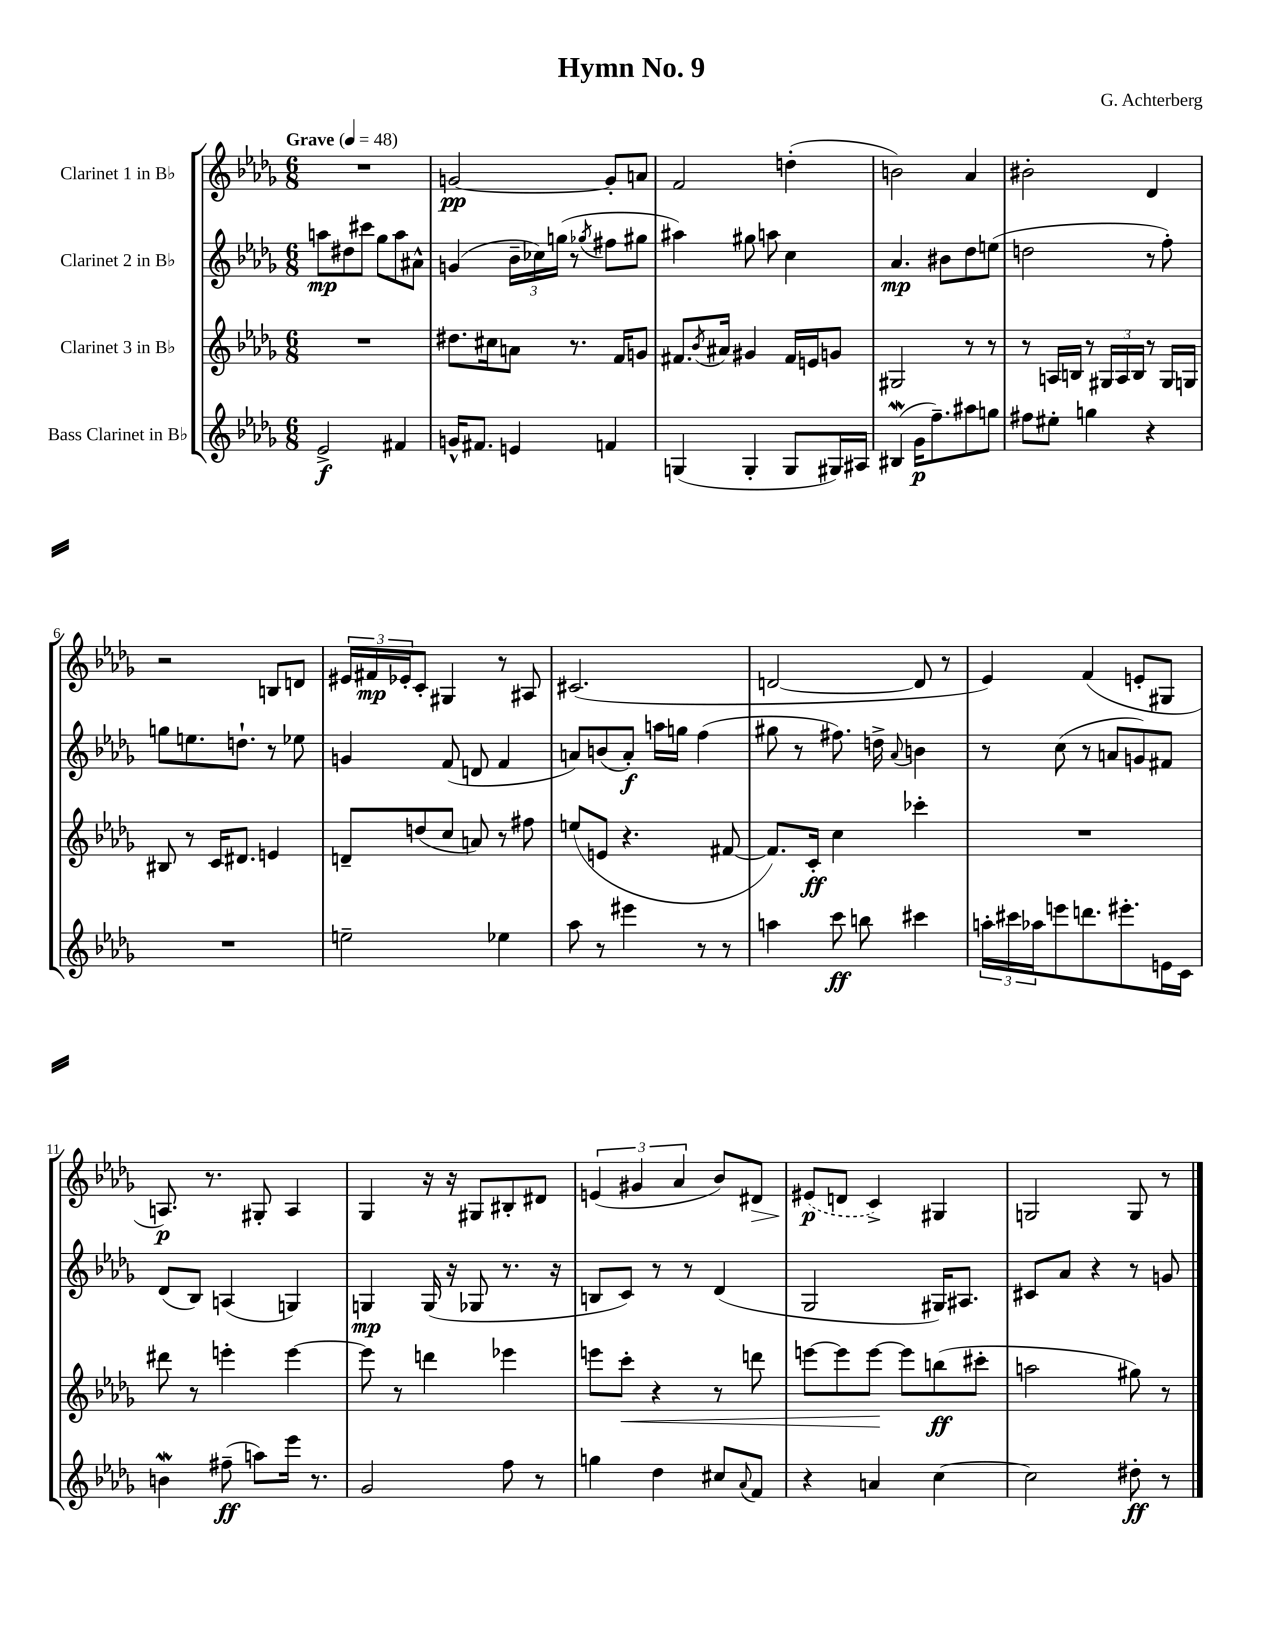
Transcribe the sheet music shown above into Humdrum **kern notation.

**kern	**kern	**kern	**kern
*staff4	*staff3	*staff2	*staff1
*clefG2	*clefG2	*clefG2	*clefG2
*k[b-e-a-d-g-]	*k[b-e-a-d-g-]	*k[b-e-a-d-g-]	*k[b-e-a-d-g-]
*M6/8	*M6/8	*M6/8	*M6/8
*MM48	*MM48	*MM48	*MM48
2e-^	2.r	8aa	2.r
.	.	8dd#	.
.	.	8ccc#	.
.	.	8gg-	.
4f#	.	8aa	.
.	.	8a#^^	.
=	=	=	=
16g^^	8.dd#	(4g	[2g
8.f#	.	.	.
.	16cc#	.	.
4e	8a	24b-~	.
.	.	24cc-)	.
.	.	(24gg	.
.	8.r	8r	.
.	.	8qgg-	.
4f	.	8ff#	8g']
.	16f	.	.
.	8g	8gg#	8a
=	=	=	=
(4G	8.f#	4aa#)	2f
.	8qb-	.	.
.	16a#	.	.
4G'	4g#	8gg#	.
.	.	8aa	.
8G	16f#	4cc	(4dd'
.	16e	.	.
16G#)	8g	.	.
16A#	.	.	.
=	=	=	=
(4B#	2G#	4.a-	2b)
16g-	.	.	.
8.ff~)	.	.	.
.	.	8b#	.
8aa#	8r	8dd-	4a-
8gg	8r	(8ee	.
=	=	=	=
8ff#	8r	2dd	2b#'
8ee#'	16A	.	.
.	16B	.	.
4gg	8r	.	.
.	24G#	.	.
.	24A	.	.
.	24B	.	.
4r	8r	8r	4d-
.	16G#	8ff')	.
.	16G	.	.
=	=	=	=
2.r	8B#	8gg	2r
.	8r	8.ee	.
.	16c	.	.
.	8.d#	8.dd`	.
.	4e	8r	8B
.	.	8ee-	8d
=	=	=	=
2ee~	8d~	4g	24e#
.	.	.	24f#
.	.	.	24e-'
.	(8dd	.	8c'
.	8cc	(8f	4G#
.	8a)	8d	.
4ee-	8r	4f	8r
.	8ff#	.	8A#
=	=	=	=
8aa-	(8ee	8a)	(2.c#
8r	8e	(8b	.
4eee#	4.r	8a')	.
.	.	16aa	.
.	.	16gg	.
8r	.	(4ff	.
8r	[8f#	.	.
=	=	=	=
4aa	8.f#])	8gg#	[2d
.	.	8r	.
.	16c'	.	.
8ccc	4cc	8.ff#)	.
8bb	.	.	.
.	.	16dd^	.
.	.	8qqa-	.
4ccc#	4ccc-'	4b	8d]
.	.	.	8r
=	=	=	=
24aa'	2.r	8r	4e-)
24ccc#	.	.	.
24aa-	.	.	.
8eee	.	(8cc	.
8.ddd	.	8r	(4f
.	.	8a	.
8.eee#'	.	.	.
.	.	8g)	8e'
16e	.	8f#	8G#
16c	.	.	.
=	=	=	=
4b	8ddd#	(8d-	8.A)
.	8r	8B-)	.
.	.	.	8.r
(8ff#~	4eee'	(4A	.
8aa)	.	.	8G#'
16eee-	[4eee	4G)	4A
8.r	.	.	.
=	=	=	=
2g-	8eee]	4G	4G-
.	8r	.	.
.	4ddd	(16G	16r
.	.	16r	16r
.	.	8G-	8G#
8ff	4eee-	8.r	8B#'
8r	.	.	8d#
.	.	16r	.
=	=	=	=
4gg	8eee	8B	(6e
.	8ccc'	8c)	.
.	.	.	6g#
4dd-	4r	8r	.
.	.	.	6a-
.	.	8r	.
8cc#	8r	(4d-	8b-)
8qqa-	.	.	.
8f	8ddd	.	8d#
=	=	=	=
4r	[8eee	2G-	(8e#
.	8eee]	.	8d
4a	[8eee	.	4c^)
.	8eee]	.	.
[4cc	(8bb	16G#)	4G#
.	.	8.A#	.
.	8ccc#'	.	.
=	=	=	=
2cc]	2aa	8c#	2G
.	.	8a-	.
.	.	4r	.
8dd#'	8gg#)	8r	8G
8r	8r	8g	8r
==	==	==	==
*-	*-	*-	*-
